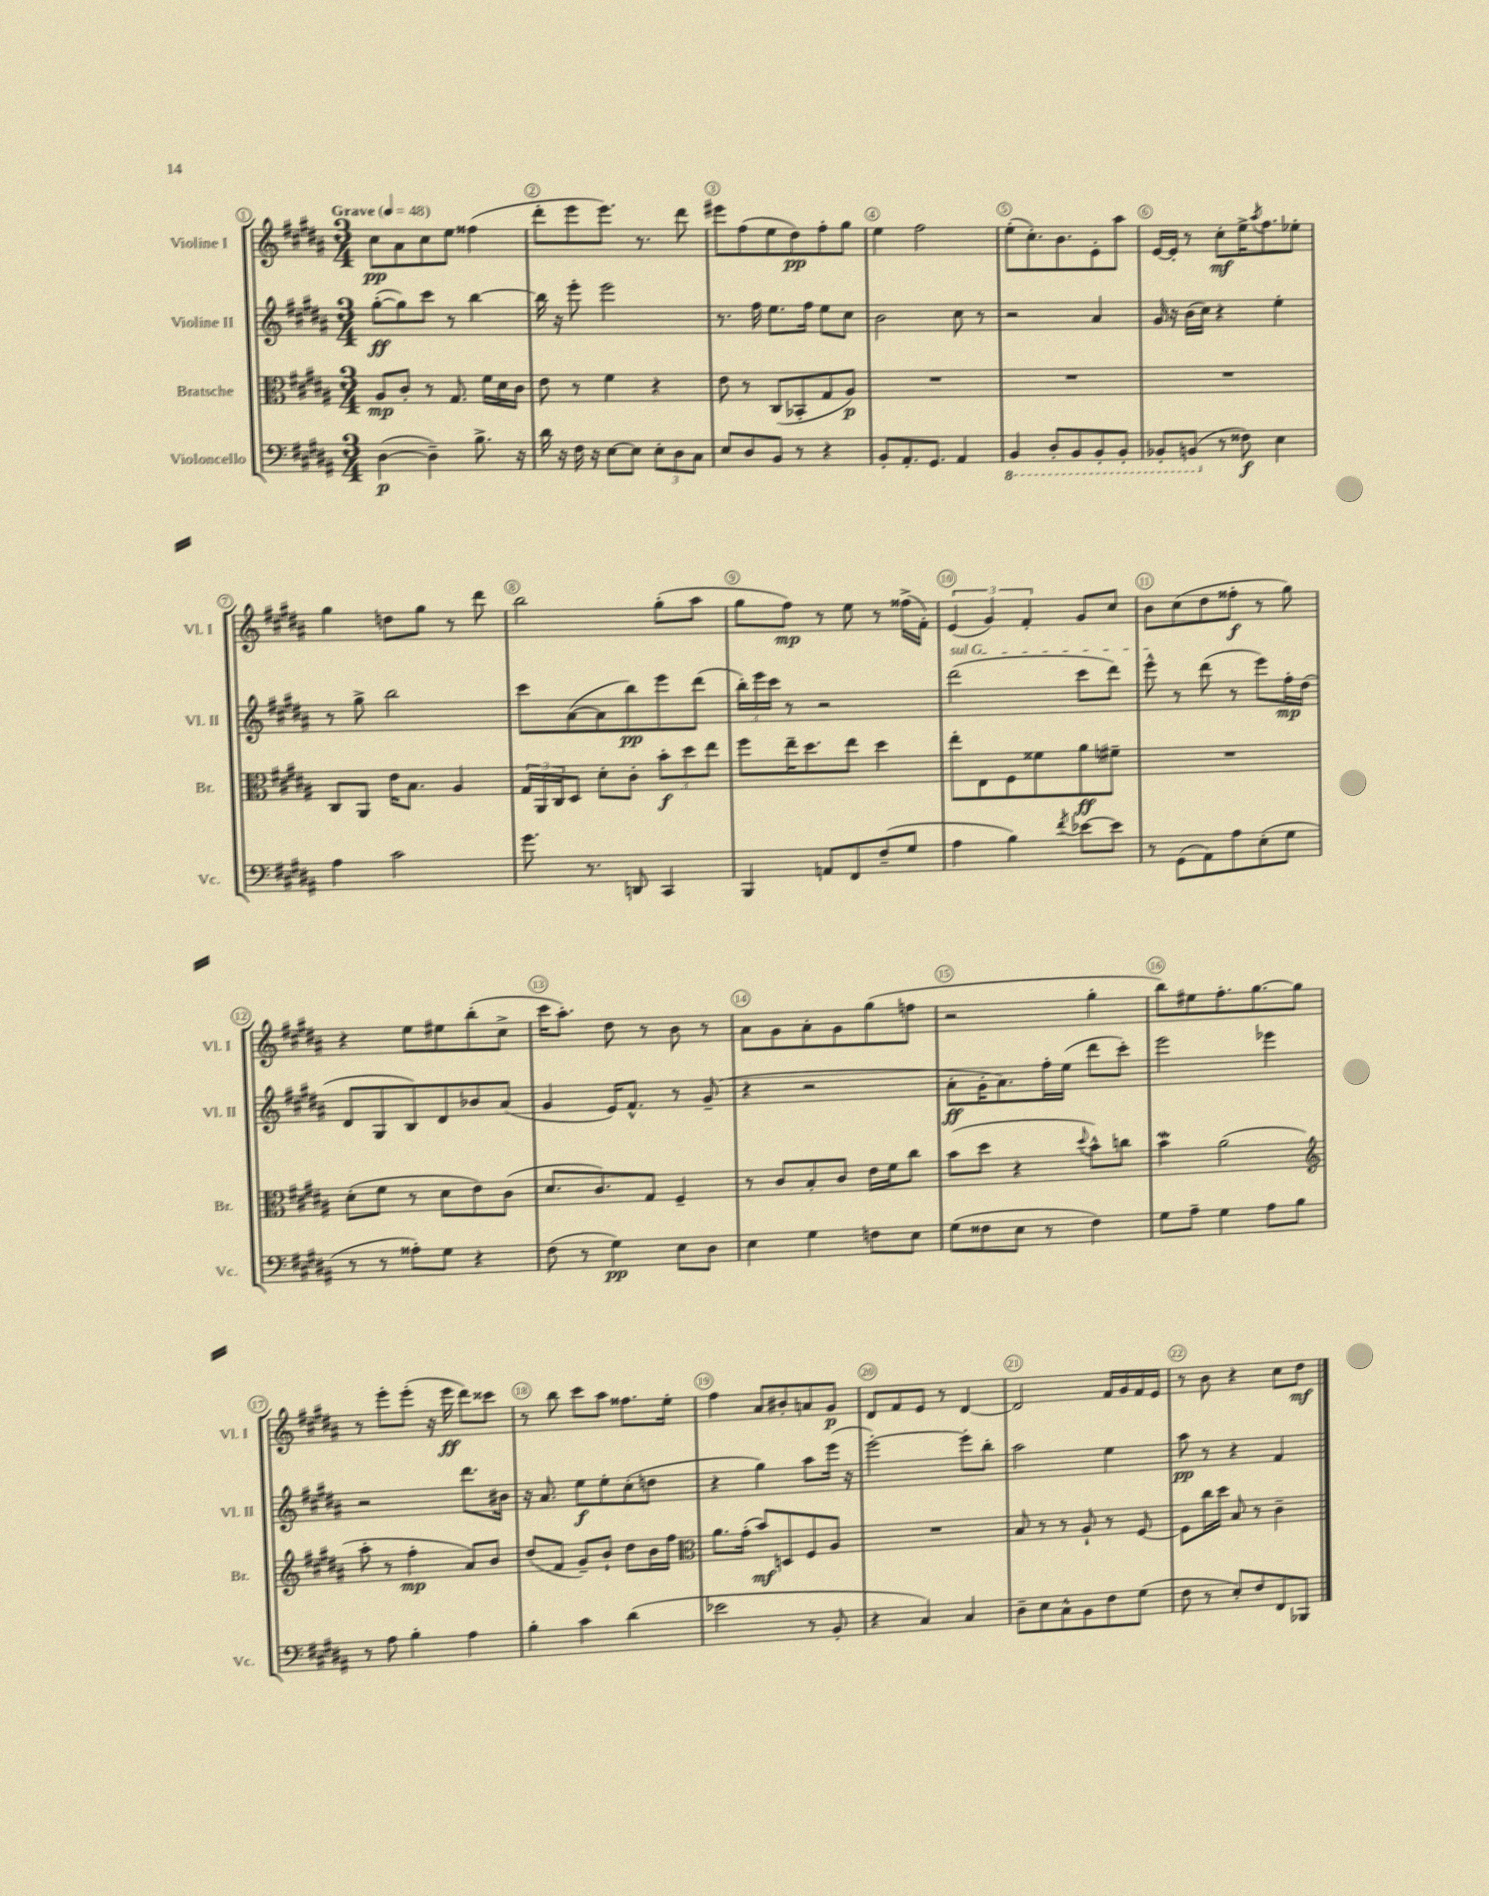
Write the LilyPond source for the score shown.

<<
\new StaffGroup <<
\new Staff = "s0" \with { instrumentName = "Violine I" shortInstrumentName = "Vl. I" } {
    \clef treble \key b \major \numericTimeSignature \time 3/4 \tempo "Grave" 4 = 48
    cis''8\pp ais'8 cis''8 e''8 fisis''4( |
    dis'''8-. e'''8 e'''8.) r8. dis'''8 |
    eis'''8 fis''8( e''8 dis''8\pp) fis''8-. gis''8 |
    e''4 fis''2 |
    e''8-.( cis''8.-.) b'8. e'8-. ais''8 |
    e'16~ e'16-. r8 cis''8-.\mf e''16-> \acciaccatura { ais''8 } fis''8. ees''8-. |
    gis''4 d''8 gis''8 r8 dis'''8 |
    b''2 gis''8-.( ais''8 |
    gis''8 fis''8\mp) r8 e''8 r8 fisis''16->( fis'16-.) |
    \tuplet 3/2 { e'4( gis'4) fis'4-. } gis'8 cis''8 |
    b'8 cis''8( dis''8 fisis''8-.\f r8 gis''8) |
    r4 e''8 eis''8 b''8-.( cis''8-> |
    cis'''16 ais''8.-.) dis''8 r8 b'8 r8 |
    ais'8 gis'8 ais'8-. gis'8 gis''8( f''8 |
    r2 gis''4-. |
    b''8) eis''8 fis''8.-. gis''8.~ gis''8 |
    r8 e'''8-. e'''8-.( r16 e'''16\ff dis'''8) cisis'''8 |
    r8 b''8 cis'''8 ais''8 fisis''8. e''16-. |
    fis''4 ais'8 bis'8-. a'8 gis'8\p |
    dis'8 fis'8 e'8 r8 dis'4~ |
    dis'2 fis'16 gis'16 fis'16 e'16 |
    r8 b'8 r4 cis''8 dis''8\mf \bar "|." |
}
\new Staff = "s1" \with { instrumentName = "Violine II" shortInstrumentName = "Vl. II" } {
    \clef treble \key b \major \numericTimeSignature \time 3/4
    gis''8~-.\ff( gis''8) cis'''8 r8 b''4~ |
    b''16 r16 e'''8-. e'''2 |
    r8. fis''16 e''8. fis''16 e''8 cis''8 |
    b'2 cis''8 r8 |
    r2 ais'4 |
    gis'16 r16 b'16( cis''16) r4 e''4-. |
    r8 gis''8-> b''2 |
    cis'''8 ais'8~( ais'8 b''8\pp) e'''8 dis'''8( |
    \tuplet 3/2 { b''16-.) e'''16 cis'''16 } r8 r2 |
    \once \override TextSpanner.bound-details.left.text = \markup { \italic "sul G" } dis'''2\startTextSpan( cis'''8 dis'''8) |
    e'''8-^\stopTextSpan r8 dis'''8( r8 e'''8) fis''16-.\mp dis''16( |
    dis'8 gis8 b8) dis'8 bes'8 ais'8( |
    gis'4 e'16) fis'8.-^ r8 gis'8--( |
    r4 r2 |
    ais'8-.\ff gis'16-. ais'8.) fis''16-. e''16( dis'''8 cis'''8-.) |
    e'''2 ees'''4 |
    r2 dis'''8. bis'16 |
    r16 ais'8. e''8\f e''8-. cis''8-.( d''8 |
    r4 gis''4) ais''8 e'''16( r16 |
    e'''2~-.) e'''8-. b''8-. |
    ais''2 e''4 |
    ais''8\pp r8 r4 fis'4 \bar "|." |
}
\new Staff = "s2" \with { instrumentName = "Bratsche" shortInstrumentName = "Br." } {
    \clef alto \key b \major \numericTimeSignature \time 3/4
    ais8\mp cis'8-. r8 gis8. fis'16 dis'16 cis'16 |
    e'8 r8 fis'4 r4 |
    e'8 r8 cis8( bes,8-. gis8 ais8\p) |
    R2. |
    R2. |
    R2. |
    cis8 ais,8 e'16 b8. ais4 |
    \tuplet 3/2 { gis16 ais,16 cis16 } dis8 dis'8-. cis'8-. \tuplet 3/2 { b'8-.\f dis''8 e''8 } |
    fis''8 e''16-- dis''8. e''8 dis''4 |
    e''8-. e8 fis8 fisis'8 ais'8\ff fis'8-- |
    R2. |
    dis'8-.( fis'8 r8 dis'8 e'8) cis'8( |
    dis'8. cis'8.) gis8 fis4-- |
    r8 cis'8 b8-. cis'8 e'16 fis'16 cis''8 |
    b'8( dis''8 r4 \appoggiatura { dis''8 } b'8-^) c''8 |
    b'4\mordent ais'2( |
    \clef treble ais''8-. r8 fis''4-.\mp ais'8) b'8 |
    dis''8( fis'8 gis'8--) b'8-! dis''8 b'16 fis''16 |
    \clef alto ais'8. gis'16-.( b'8\mf) d8 fis8 ais8 |
    R2. |
    b8 r8 r8 ais8-! r8 fis8~ |
    fis8 cis''16 dis''16 b8 r8 cis'4-- \bar "|." |
}
\new Staff = "s3" \with { instrumentName = "Violoncello" shortInstrumentName = "Vc." } {
    \clef bass \key b \major \numericTimeSignature \time 3/4
    dis4~\p( dis4--) b8.-> r16 |
    dis'16 r16 fis16 r16 e8~ e8 \tuplet 3/2 { e8-. dis8 cis8 } |
    e8 dis8 b,8 r8 r4 |
    b,8-. ais,8.-. gis,8. ais,4 |
    \ottava #-1 b,,4 dis,8-. b,,8 b,,8-. b,,8-. |
    bes,,8-. b,,8( \ottava #0 r8 fisis8\f) e4 |
    ais4 cis'2 |
    gis'8. r8. d,8 cis,4 |
    b,,4 a,8 fis,8 fis8--( gis8 |
    ais4 b4) \acciaccatura { fis'8 } ees'8~ ees'8 |
    r8 gis,8( ais,8) ais8 e8-.( gis8 |
    r8 r8 aisis8-.) gis8 r4 |
    fis8( r8 gis4\pp) e8 dis8 |
    e4 gis4 f8 e8 |
    gis8( fisis8 e8 r8 fisis4) |
    gis8 ais8-- gis4 ais8 b8 |
    r8 ais8 b4-. ais4 |
    b4-. cis'4 dis'4( |
    ees'2 r8 b,8-. |
    r4 cis4) cis4 |
    dis8-- e8 cis8-^ b,8 fis8 gis8( |
    fis8 r8 e8-.) fis8 fis,8 bes,,8 \bar "|." |
}
>>
>>
\layout { \context { \Score \override BarNumber.break-visibility = ##(#f #t #t) barNumberVisibility = #all-bar-numbers-visible \override BarNumber.stencil = #(make-stencil-circler 0.1 0.3 ly:text-interface::print) } }
